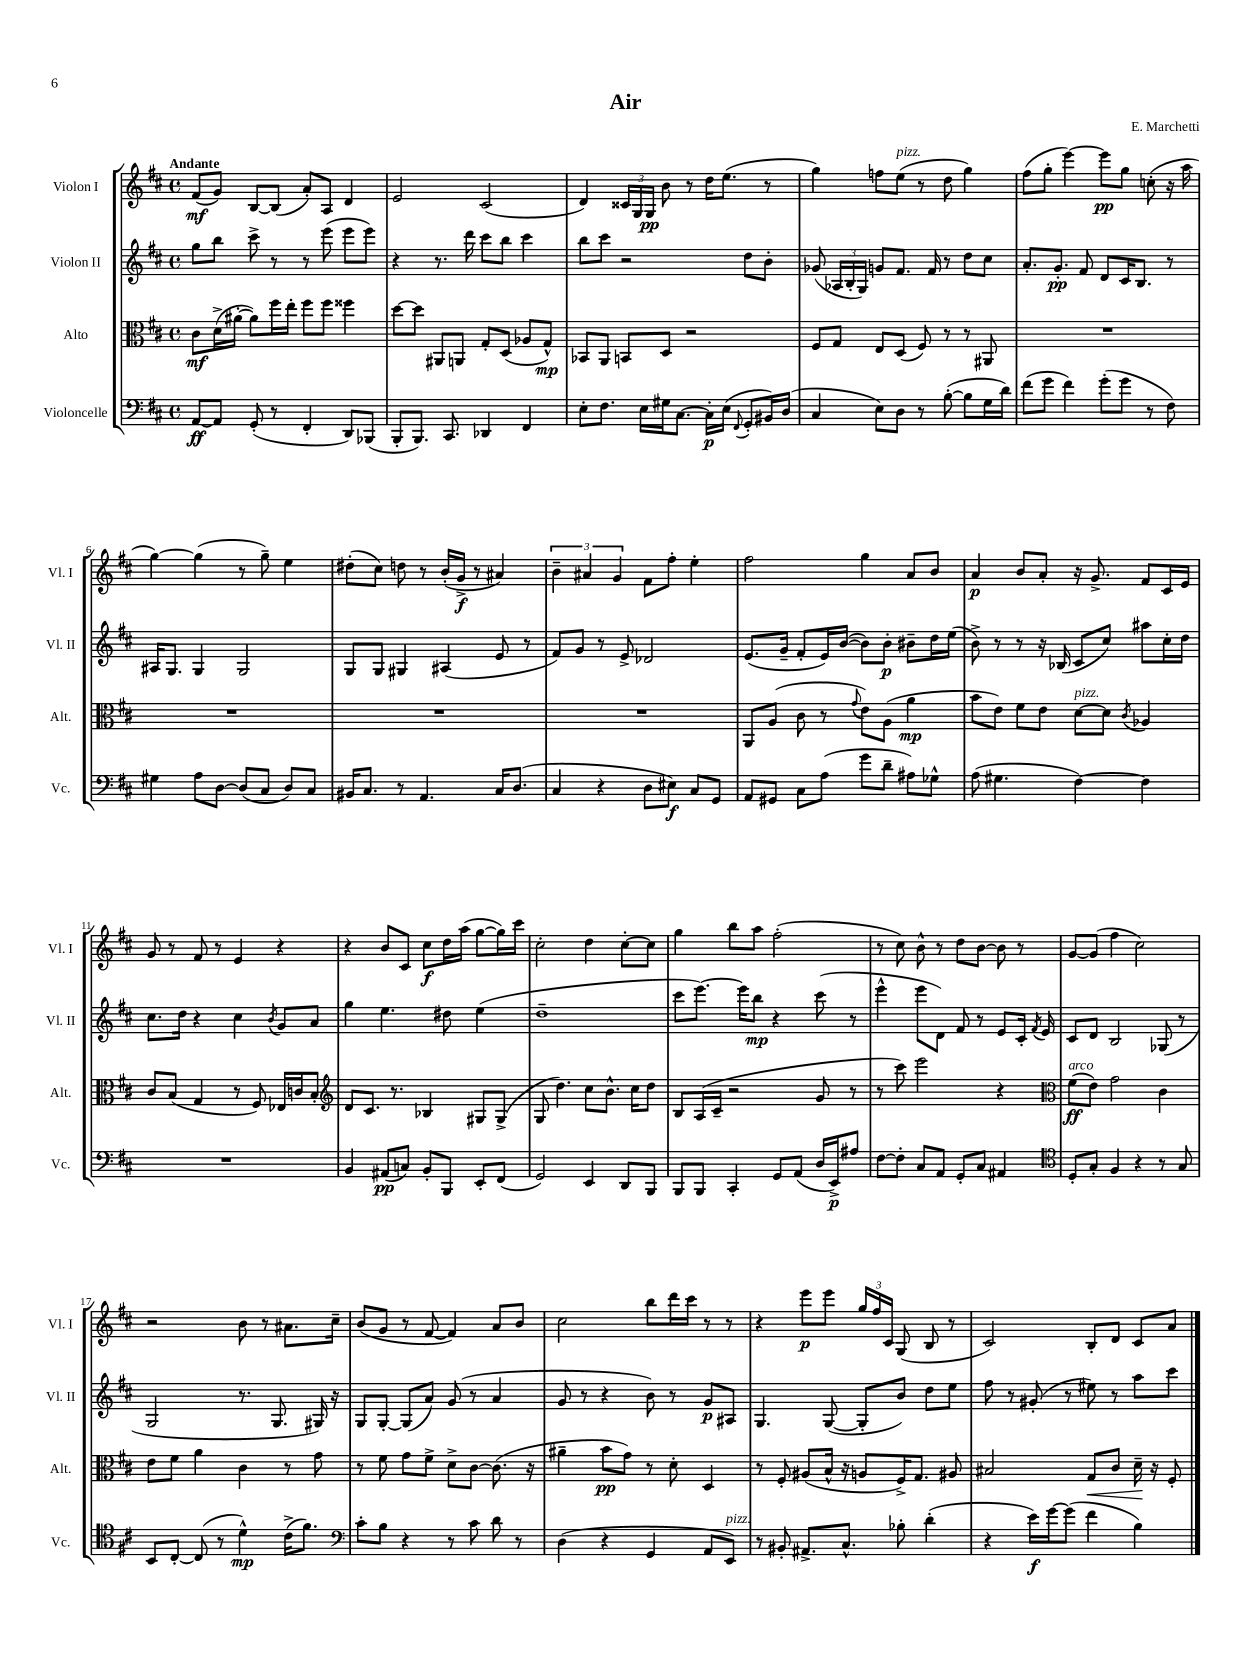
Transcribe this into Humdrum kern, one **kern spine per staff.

**kern	**dynam	**kern	**dynam	**kern	**dynam	**kern	**dynam
*part4	*part4	*part3	*part3	*part2	*part2	*part1	*part1
*staff4	*staff4	*staff3	*staff3	*staff2	*staff2	*staff1	*staff1
*I"Violoncelle	*	*I"Alto	*	*I"Violon II	*	*I"Violon I	*
*I'Vc.	*	*I'Alt.	*	*I'Vl. II	*	*I'Vl. I	*
*clefF4	*	*clefC3	*	*clefG2	*	*clefG2	*
*k[f#c#]	*	*k[f#c#]	*	*k[f#c#]	*	*k[f#c#]	*
*M4/4	*	*M4/4	*	*M4/4	*	*M4/4	*
*met(c)	*	*met(c)	*	*met(c)	*	*met(c)	*
=1	=1	=1	=1	=1	=1	=1	=1
!	!	!	!	!	!	!LO:TX:a:B:t=Andante	!
[8AA/L	ff	8c#\L	mf	8gg\L	.	(8f#/L	mf
8AA/J]	.	(16d^\L	.	8bb\J	.	8g/J)	.
.	.	[16a#X'\JJ	.	.	.	.	.
(8GG'/	.	8a#\L])	.	8ccc#^\	.	[8B/L	.
8r	.	16ff#\L	.	8r	.	(8B/J]	.
.	.	16ee'\JJ	.	.	.	.	.
4FF#'/	.	8ff#\L	.	8r	.	8a'/L)	.
.	.	8ff#\J	.	(8eee\	.	8A/J	.
8DD/L)	.	4ff##X\	.	8eee\L	.	4d/	.
(8BBB-X/J	.	.	.	8eee\J)	.	.	.
=2	=2	=2	=2	=2	=2	=2	=2
8BBB'/L	.	[8dd\L	.	4r	.	2e/	.
8.BBB/J)	.	8dd\J]	.	.	.	.	.
.	.	8AA#X/L	.	8.r	.	.	.
8.CC#/	.	.	.	.	.	.	.
.	.	8AAn/J	.	.	.	.	.
.	.	.	.	16ddd\	.	.	.
4DD-X/	.	8G'/L	.	8ccc#\L	.	(2c#/	.
.	.	(8D/J	.	8bb\J	.	.	.
4FF#/	.	8A-X/L	.	4ccc#\	.	.	.
.	.	8G^^/J)	mp	.	.	.	.
=3	=3	=3	=3	=3	=3	=3	=3
8E'\L	.	8BB-X/L	.	8bb\L	.	4d/)	.
8.F#\J	.	8AA/J	.	8ccc#\J	.	.	.
.	.	8BBn/L	.	2r	.	24c##X/LL	.
.	.	.	.	.	.	24G/	.
16E\LL	.	.	.	.	.	.	.
.	.	.	.	.	.	24G/JJ	pp
16G#X\J	.	8D/J	.	.	.	8b\	.
[8.C#\J	.	.	.	.	.	.	.
.	.	2r	.	.	.	8r	.
16C#'\LL]	p	.	.	.	.	16dd\KL	.
(16E\JJ	.	.	.	.	.	(8.ee\J	.
8qqFF#/	.	.	.	.	.	.	.
8GG'/L	.	.	.	8dd\L	.	.	.
16BB#X/L)	.	.	.	8b'\J	.	8r	.
(16D/JJ	.	.	.	.	.	.	.
=4	=4	=4	=4	=4	=4	=4	=4
4C#/	.	8F#/L	.	(8g-X/	.	4gg\)	.
.	.	8G/J	.	24A-X/LL	.	.	.
.	.	.	.	24B'/	.	.	.
.	.	.	.	24G/JJ)	.	.	.
8E\L)	.	8E/L	.	8gn/L	.	8ffn\L	.
!	!	!	!	!	!	!LO:TX:a:i:t=pizz.	!
8D\J	.	(8D/J	.	8.f#/J	.	(8ee\J	.
8r	.	8F#/)	.	.	.	8r	.
.	.	.	.	16f#/	.	.	.
([8B'\	.	8r	.	8r	.	8dd\	.
8B\L]	.	8r	.	8dd\L	.	4gg\)	.
16G\L	.	8AA#X/	.	8cc#\J	.	.	.
16d\JJ)	.	.	.	.	.	.	.
=5	=5	=5	=5	=5	=5	=5	=5
(8f#\L	.	1r	.	8.a'/L	.	(8ff#\L	.
8g\J	.	.	.	.	.	8gg'\J	.
.	.	.	.	8.g'/J	pp	.	.
4f#\)	.	.	.	.	.	[4eee\)	.
.	.	.	.	8f#/	.	.	.
(8g'\L	.	.	.	8d/L	.	8eee\L]	pp
8g\J	.	.	.	16c#/K	.	8gg\J	.
.	.	.	.	8.B/J	.	.	.
8r	.	.	.	.	.	(8ccn'\	.
8F#\)	.	.	.	8r	.	16r	.
.	.	.	.	.	.	16aa\	.
!!LO:LB:g=z
=6	=6	=6	=6	=6	=6	=6	=6
4G#X\	.	1r	.	16A#X/KL	.	[4gg\)	.
.	.	.	.	8.G/J	.	.	.
8A\L	.	.	.	4G/	.	(4gg\]	.
[8D\J	.	.	.	.	.	.	.
(8D/L]	.	.	.	2G/	.	8r	.
8C#/J	.	.	.	.	.	8gg~\)	.
8D/L)	.	.	.	.	.	4ee\	.
8C#/J	.	.	.	.	.	.	.
=7	=7	=7	=7	=7	=7	=7	=7
16BB#X/KL	.	1r	.	8G/L	.	(8dd#X'\L	.
8.C#/J	.	.	.	.	.	.	.
.	.	.	.	8G/J	.	8cc#\J)	.
8r	.	.	.	4G#X/	.	8ddn\	.
4.AA/	.	.	.	.	.	8r	.
.	.	.	.	(4A#X/	.	(16b'/LL	.
.	.	.	.	.	.	16g^/JJ	f
.	.	.	.	.	.	8r	.
16C#/KL	.	.	.	8e/	.	4a#X/)	.
(8.D/J	.	.	.	.	.	.	.
.	.	.	.	8r	.	.	.
=8	=8	=8	=8	=8	=8	=8	=8
4C#/	.	1r	.	8f#/L)	.	6b~\	.
.	.	.	.	8g/J	.	.	.
.	.	.	.	.	.	6a#X/	.
4r	.	.	.	8r	.	.	.
.	.	.	.	.	.	6g/	.
.	.	.	.	8e^/	.	.	.
8D\L	.	.	.	2d-X/	.	8f#\L	.
8E#X\J)	f	.	.	.	.	8ff#'\J	.
8C#/L	.	.	.	.	.	4ee'\	.
8GG/J	.	.	.	.	.	.	.
=9	=9	=9	=9	=9	=9	=9	=9
8AA/L	.	8AA/L	.	(8.e/L	.	2ff#\	.
8GG#X/J	.	(8A/J	.	.	.	.	.
.	.	.	.	16g~/Jk	.	.	.
8C#\L	.	8c#\	.	8f#'/L	.	.	.
(8A\J	.	8r	.	16e/L)	.	.	.
.	.	.	.	([16b/JJ	.	.	.
.	.	8qqg/	.	.	.	.	.
8g\L	.	8e\L)	.	8b\L])	.	4gg\	.
8d~\J	.	(8A\J	.	8b'\J	p	.	.
8A#X\L)	.	4a\	mp	8b#X~\L	.	8a/L	.
8G-X^^\J	.	.	.	16dd\L	.	8b/J	.
.	.	.	.	(16ee\JJ	.	.	.
=10	=10	=10	=10	=10	=10	=10	=10
(8A\	.	8b\L	.	8b^\)	.	4a/	p
4.G#X\	.	8e\J)	.	8r	.	.	.
.	.	8f#\L	.	8r	.	8b/L	.
.	.	8e\J	.	16r	.	8a'/J	.
.	.	.	.	(16B-X/	.	.	.
!	!	!LO:TX:a:i:t=pizz.	!	!	!	!	!
[4F#\)	.	[8d\L	.	8c#/L	.	16r	.
.	.	.	.	.	.	8.g^/	.
.	.	8d\J]	.	8cc#/J)	.	.	.
.	.	8qc#/	.	.	.	.	.
4F#\]	.	4A-X/	.	8aa#X\L	.	8f#/L	.
.	.	.	.	16cc#'\L	.	16c#/L	.
.	.	.	.	16dd\JJ	.	16e/JJ	.
!!LO:LB:g=z
=11	=11	=11	=11	=11	=11	=11	=11
1r	.	8c#/L	.	8.cc#\L	.	8g/	.
.	.	(8B/J	.	.	.	8r	.
.	.	.	.	16dd\Jk	.	.	.
.	.	4G/	.	4r	.	8f#/	.
.	.	.	.	.	.	8r	.
.	.	8r	.	4cc#\	.	4e/	.
.	.	8F#/)	.	.	.	.	.
.	.	.	.	8qb/	.	.	.
.	.	16E-X/LL	.	8g/L	.	4r	.
.	.	16cn/J	.	.	.	.	.
.	.	8B'/J	.	8a/J	.	.	.
=12	=12	=12	=12	=12	=12	=12	=12
*	*	*clefG2	*	*	*	*	*
4BB/	.	8d/L	.	4gg\	.	4r	.
.	.	8.c#/J	.	.	.	.	.
(8AA#X/L	pp	.	.	4.ee\	.	8b/L	.
.	.	8.r	.	.	.	.	.
8Cn/J)	.	.	.	.	.	8c#/J	.
8BB'/L	.	4B-X/	.	.	.	8cc#\L	f
8BBB/J	.	.	.	8dd#X\	.	16dd\L	.
.	.	.	.	.	.	(16aa\JJ	.
8EE'/L	.	8G#X/L	.	(4ee\	.	[8gg\L	.
(8FF#/J	.	(8G#^/J	.	.	.	16gg\L])	.
.	.	.	.	.	.	16ccc#\JJ	.
=13	=13	=13	=13	=13	=13	=13	=13
2GG/)	.	8G/	.	1dd~	.	2cc#'\	.
.	.	4.dd\)	.	.	.	.	.
4EE/	.	8cc#\L	.	.	.	4dd\	.
.	.	8.b^^\J	.	.	.	.	.
8DD/L	.	.	.	.	.	[8cc#'\L	.
.	.	16cc#\KL	.	.	.	.	.
8BBB/J	.	8dd\J	.	.	.	8cc#\J]	.
=14	=14	=14	=14	=14	=14	=14	=14
8BBB/L	.	8B/L	.	8ccc#\L	.	4gg\	.
8BBB/J	.	(16A/L	.	[8.eee\J)	.	.	.
.	.	16c#~/JJ	.	.	.	.	.
4CC#'/	.	2r	.	.	.	8bb\L	.
.	.	.	.	16eee\KL]	.	.	.
.	.	.	.	8bb\J	mp	8aa\J	.
8GG/L	.	.	.	4r	.	(2ff#'\	.
(8AA/J	.	.	.	.	.	.	.
16D/LL	.	8g/	.	(8ccc#\	.	.	.
16EE^/J)	p	.	.	.	.	.	.
8A#X/J	.	8r	.	8r	.	.	.
=15	=15	=15	=15	=15	=15	=15	=15
[8F#\L	.	8r	.	4eee^^\	.	8r	.
8F#'\J]	.	8ccc#\)	.	.	.	8cc#\)	.
8C#/L	.	2eee\	.	8eee\L	.	8b^^\	.
8AA/J	.	.	.	8d\J)	.	8r	.
8GG'/L	.	.	.	8f#/	.	8dd\L	.
8C#/J	.	.	.	8r	.	[8b\J	.
4AA#X/	.	4r	.	8e/L	.	8b\]	.
.	.	.	.	16c#'/Jk	.	8r	.
.	.	.	.	8qf#/	.	.	.
.	.	.	.	16e/	.	.	.
=16	=16	=16	=16	=16	=16	=16	=16
*clefC4	*	*clefC3	*	*	*	*	*
!	!	!LO:TX:a:i:t=arco	!	!	!	!	!
8D'/L	.	(8f#\L	ff	8c#/L	.	[8g/L	.
8G'/J	.	8e\J)	.	8d/J	.	(8g/J]	.
4F#/	.	2g\	.	2B/	.	4ff#\	.
4r	.	.	.	.	.	2cc#\)	.
8r	.	4c#\	.	(8G-X/	.	.	.
8G/	.	.	.	8r	.	.	.
!!LO:LB:g=z
=17	=17	=17	=17	=17	=17	=17	=17
8BB/L	.	8e\L	.	2G/	.	2r	.
[8C#'/J	.	8f#\J	.	.	.	.	.
(8C#/]	.	4a\	.	.	.	.	.
8r	.	.	.	.	.	.	.
4d^^\)	mp	4c#\	.	8.r	.	8b\	.
.	.	.	.	.	.	8r	.
.	.	.	.	8.G/	.	.	.
(16c#^\KL	.	8r	.	.	.	8.a#X\L	.
8.f#\J)	.	.	.	.	.	.	.
.	.	8g\	.	16G#X/)	.	.	.
.	.	.	.	16r	.	16cc#~\Jk	.
=18	=18	=18	=18	=18	=18	=18	=18
*clefF4	*	*	*	*	*	*	*
8c#'\L	.	8r	.	8G/L	.	(8b/L	.
8B\J	.	8f#\	.	[8G'/J	.	8g/J	.
4r	.	8g\L	.	(8G/L]	.	8r	.
.	.	8f#^\J	.	8a/J)	.	[8f#/	.
8r	.	8d^\L	.	(8g/	.	4f#/])	.
8c#\	.	[8c#\J	.	8r	.	.	.
8d\	.	(8.c#\]	.	4a/	.	8a/L	.
8r	.	.	.	.	.	8b/J	.
.	.	16r	.	.	.	.	.
=19	=19	=19	=19	=19	=19	=19	=19
(4D\	.	4a#X~\	.	8g/	.	2cc#\	.
.	.	.	.	8r	.	.	.
4r	.	8b\L	pp	4r	.	.	.
.	.	8g\J)	.	.	.	.	.
4GG/	.	8r	.	8b\)	.	8bb\L	.
.	.	8d'\	.	8r	.	16ddd\L	.
.	.	.	.	.	.	16ccc#\JJ	.
8AA/L	.	4D/	.	8g/L	p	8r	.
!LO:TX:a:i:t=pizz.	!	!	!	!	!	!	!
8EE/J)	.	.	.	8A#X/J	.	8r	.
=20	=20	=20	=20	=20	=20	=20	=20
8r	.	8r	.	4.G/	.	4r	.
8BB#X'/	.	8F#'/	.	.	.	.	.
8.AA#X^/L	.	(8A#X/L	.	.	.	8eee\L	p
.	.	16B^^/Jk	.	([8G/	.	8eee\J	.
8.C#^^/J	.	16r	.	.	.	.	.
.	.	8An/L	.	8G'/L]	.	24gg/LL	.
.	.	.	.	.	.	24ff#/	.
.	.	.	.	.	.	24c#/JJ	.
8B-X'\	.	16F#^/K)	.	8b/J)	.	(8G/	.
.	.	8.G/J	.	.	.	.	.
(4d'\	.	.	.	8dd\L	.	8B/	.
.	.	8A#X/	.	8ee\J	.	8r	.
=21	=21	=21	=21	=21	=21	=21	=21
4r	.	2B#X/	.	8ff#\	.	2c#/)	.
.	.	.	.	8r	.	.	.
16e\LL)	f	.	.	(8g#X'/	.	.	.
[16g\J	.	.	.	.	.	.	.
(8g\J]	.	.	.	8r	.	.	.
!	!	!	!LO:HP:b	!	!	!	!
4f#\	.	8G/L	<	8ee#X\)	.	8B'/L	.
.	.	8c#/J	.	8r	.	8d/J	.
4B\)	.	16d~\	.	8aa\L	.	8c#/L	.
.	.	16r	[	.	.	.	.
.	.	8F#'/	.	8ccc#\J	.	8a/J	.
==	==	==	==	==	==	==	==
*-	*-	*-	*-	*-	*-	*-	*-
